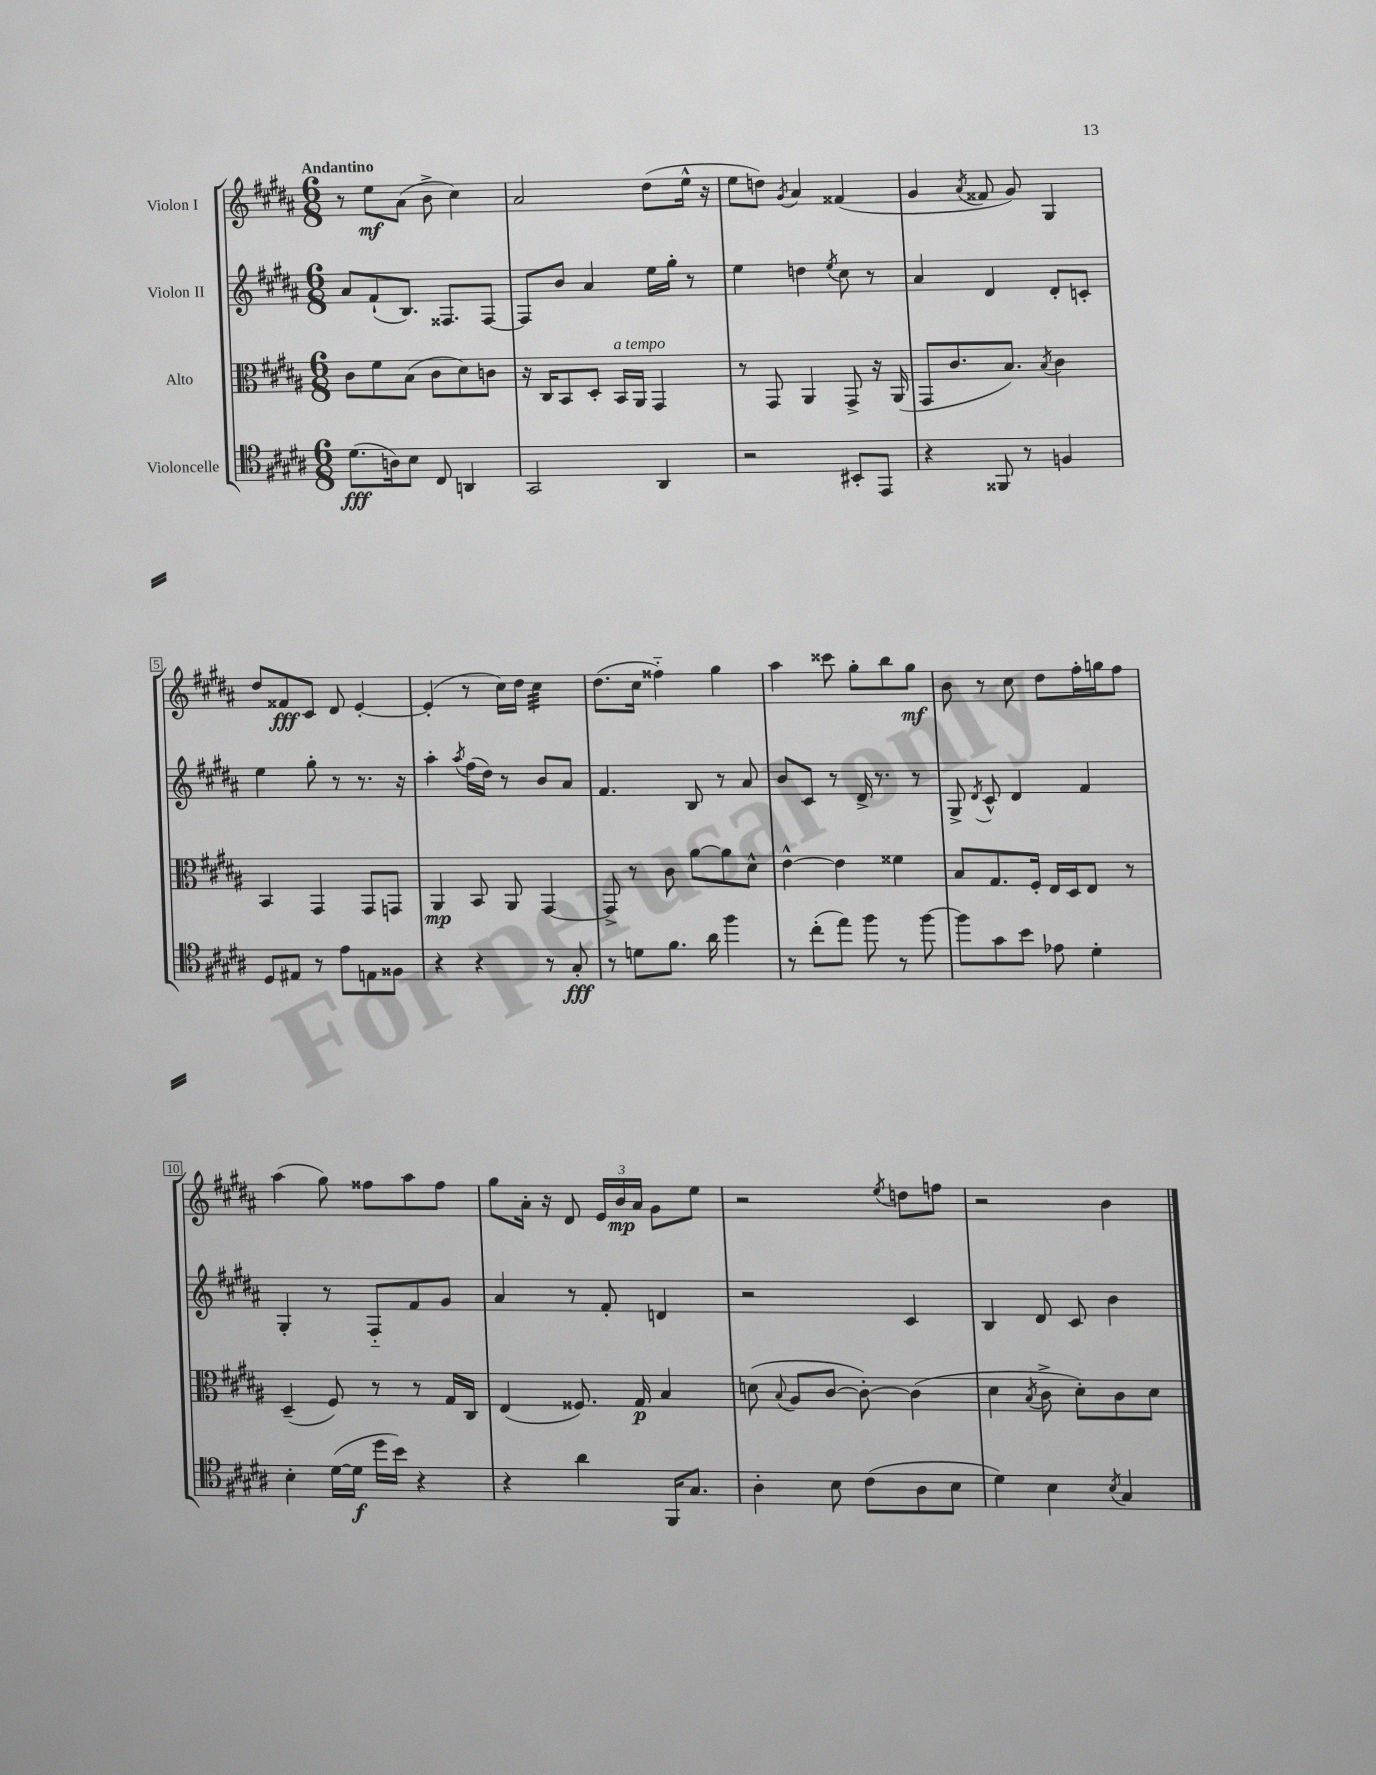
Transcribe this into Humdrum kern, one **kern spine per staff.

**kern	**dynam	**kern	**dynam	**kern	**kern	**dynam
*part4	*part4	*part3	*part3	*part2	*part1	*part1
*staff4	*staff4	*staff3	*staff3	*staff2	*staff1	*staff1
*I"Violoncelle	*	*I"Alto	*	*I"Violon II	*I"Violon I	*
*clefC4	*	*clefC3	*	*clefG2	*clefG2	*
*k[f#c#g#d#a#]	*	*k[f#c#g#d#a#]	*	*k[f#c#g#d#a#]	*k[f#c#g#d#a#]	*
*M6/8	*	*M6/8	*	*M6/8	*M6/8	*
=1	=1	=1	=1	=1	=1	=1
!	!	!	!	!	!LO:TX:a:B:t=Andantino	!
(8.d#\L	fff	8c#\L	.	8a#/L	8r	.
.	.	8f#\	.	(8f#`/	8ee\L	mf
16An\k)	.	.	.	.	.	.
8B\J	.	(8B\J	.	8.B/J)	(8a#\J	.
8C#/	.	8c#\L	.	.	8b^\	.
.	.	.	.	8.F##X/L	.	.
4AAn/	.	8d#\)	.	.	4cc#\)	.
.	.	8cn\J	.	[8F##/J	.	.
=2	=2	=2	=2	=2	=2	=2
2GG#/	.	16r	.	8F##/L]	2a#/	.
.	.	16C#/KL	.	.	.	.
.	.	8BB/	.	8b/J	.	.
.	.	8D#'/J	.	4a#/	.	.
!	!	!LO:TX:a:i:t=a tempo	!	!	!	!
.	.	16BB/LL	.	.	.	.
.	.	16AA#/JJ	.	.	.	.
4AA#/	.	4GG#/	.	16ee\LL	(8dd#\L	.
.	.	.	.	16gg#'\JJ	.	.
.	.	.	.	8r	16ee^^\Jk	.
.	.	.	.	.	16r	.
=3	=3	=3	=3	=3	=3	=3
2r	.	8r	.	4ee\	8ee\L	.
.	.	8GG#/	.	.	8ddn\J)	.
.	.	.	.	.	8qg#/	.
.	.	4AA#/	.	4ddn\	4a#/	.
.	.	.	.	8qee/	.	.
8BB#X'/L	.	8GG#^/	.	8cc#\	(4f##X/	.
8EE/J	.	16r	.	8r	.	.
.	.	(16AA#/	.	.	.	.
=4	=4	=4	=4	=4	=4	=4
4r	.	8GG#/L	.	4a#/	4g#/	.
.	.	8.c#/	.	.	.	.
.	.	.	.	.	8qa#/	.
8FF##X/	.	.	.	4d#/	8f##X/	.
.	.	8.B/J)	.	.	.	.
8r	.	.	.	.	8g#/)	.
.	.	8qB/	.	.	.	.
4Fn/	.	4c#\	.	8d#'/L	4G#/	.
.	.	.	.	8cn'/J	.	.
!!LO:LB:g=z
=5	=5	=5	=5	=5	=5	=5
8D#/L	.	4BB/	.	4ee\	8dd#/L	.
8E#X/J	.	.	.	.	8f##X/	fff
8r	.	4GG#/	.	8gg#'\	8c#/J	.
8e\L	.	.	.	8r	8d#/	.
8En\	.	8GG#/L	.	8.r	[4e'/	.
8F##X\J	.	8GGn/J	.	.	.	.
.	.	.	.	16r	.	.
=6	=6	=6	=6	=6	=6	=6
4r	.	4AA#/	mp	4aa#'\	(4e'/]	.
.	.	.	.	8qaa#/	.	.
4r	.	8BB/	.	(16ff#\LL	8r	.
.	.	.	.	16dd#\JJ)	.	.
.	.	8AA#/	.	8r	16cc#\LL)	.
.	.	.	.	.	16dd#\JJ	.
*	*	*	*	*	*tremolo	*
8r	.	[4GG#/	.	8b/L	32cc#\LLL	.
.	.	.	.	.	32cc#\	.
.	.	.	.	.	32cc#\	.
.	.	.	.	.	32cc#\	.
8G#'/	fff	.	.	8a#/J	32cc#\	.
.	.	.	.	.	32cc#\	.
.	.	.	.	.	32cc#\	.
.	.	.	.	.	32cc#\JJJ	.
*	*	*	*	*	*Xtremolo	*
=7	=7	=7	=7	=7	=7	=7
8r	.	8GG#^/]	.	4.f#/	(8.dd#\L	.
8dn\L	.	8r	.	.	.	.
.	.	.	.	.	16cc#\Jk	.
8.f#\J	.	8c#\	.	.	4ff##X\)	.
.	.	[8a#\L	.	8B/	.	.
16a#\	.	.	.	.	.	.
4ff#\	.	8a#\]	.	8r	4gg#\	.
.	.	8d#^^\J	.	8a#/	.	.
=8	=8	=8	=8	=8	=8	=8
8r	.	[4e^^\	.	8b/L	4aa#\	.
(8cc#'\L	.	.	.	8c#/J	.	.
8ee\J)	.	4e\]	.	8r	8ccc##X\	.
8ff#\	.	.	.	16d#^/	8gg#'\L	.
.	.	.	.	8.r	.	.
8r	.	4f##X\	.	.	8bb\	.
[8ff#\	.	.	.	8r	8gg#\J	mf
=9	=9	=9	=9	=9	=9	=9
8ff#\L]	.	8B/L	.	8G#^/	8b\	.
.	.	.	.	8qd#/	.	.
8g#\	.	8.G#/	.	8c#^^/	8r	.
8b\J	.	.	.	4d#/	8cc#\	.
.	.	16F#'/Jk	.	.	.	.
8e-X\	.	16E/LL	.	.	8dd#\L	.
.	.	16D#/J	.	.	.	.
4d#'\	.	8E/J	.	4f#/	16ff#'\L	.
.	.	.	.	.	16ggn\J	.
.	.	8r	.	.	8ff#\J	.
!!LO:LB:g=z
=10	=10	=10	=10	=10	=10	=10
4B'\	.	(4D#~/	.	4G#'/	(4aa#\	.
([16d#\LL	.	8F#/)	.	8r	8gg#\)	.
16d#\JJ]	f	.	.	.	.	.
16dd#\LL	.	8r	.	8F#/L	8ff##X\L	.
16b\JJ)	.	.	.	.	.	.
4r	.	8r	.	8f#/	8aa#\	.
.	.	16G#/LL	.	8g#/J	8ff##\J	.
.	.	16C#/JJ	.	.	.	.
=11	=11	=11	=11	=11	=11	=11
4r	.	(4E/	.	4a#/	8gg#\L	.
.	.	.	.	.	16a#'\Jk	.
.	.	.	.	.	16r	.
4a#\	.	8.F##X/)	.	8r	8d#/	.
.	.	.	.	8f#'/	24e/LL	.
.	.	.	.	.	24b/	mp
.	.	16G#/	p	.	.	.
.	.	.	.	.	24a#/JJ	.
16FF#/KL	.	4B/	.	4dn/	8g#\L	.
8.G#/J	.	.	.	.	.	.
.	.	.	.	.	8ee\J	.
=12	=12	=12	=12	=12	=12	=12
4A#'\	.	(8dn\	.	2r	2r	.
.	.	8qqB/	.	.	.	.
.	.	8A#/L	.	.	.	.
8B\	.	[8c#/J	.	.	.	.
(8c#\L	.	8c#'\_)	.	.	.	.
.	.	.	.	.	8qee/	.
8A#\	.	(4c#\]	.	4c#/	8ddn\L	.
8B\J	.	.	.	.	8ffn\J	.
=13	=13	=13	=13	=13	=13	=13
4d#\)	.	4d#\	.	4B/	2r	.
.	.	8qB/	.	.	.	.
4B\	.	8c#^\	.	8d#/	.	.
.	.	8d#'\L)	.	8c#/	.	.
8qB/	.	.	.	.	.	.
4G#/	.	8c#\	.	4b\	4b\	.
.	.	8d#\J	.	.	.	.
==	==	==	==	==	==	==
*-	*-	*-	*-	*-	*-	*-
